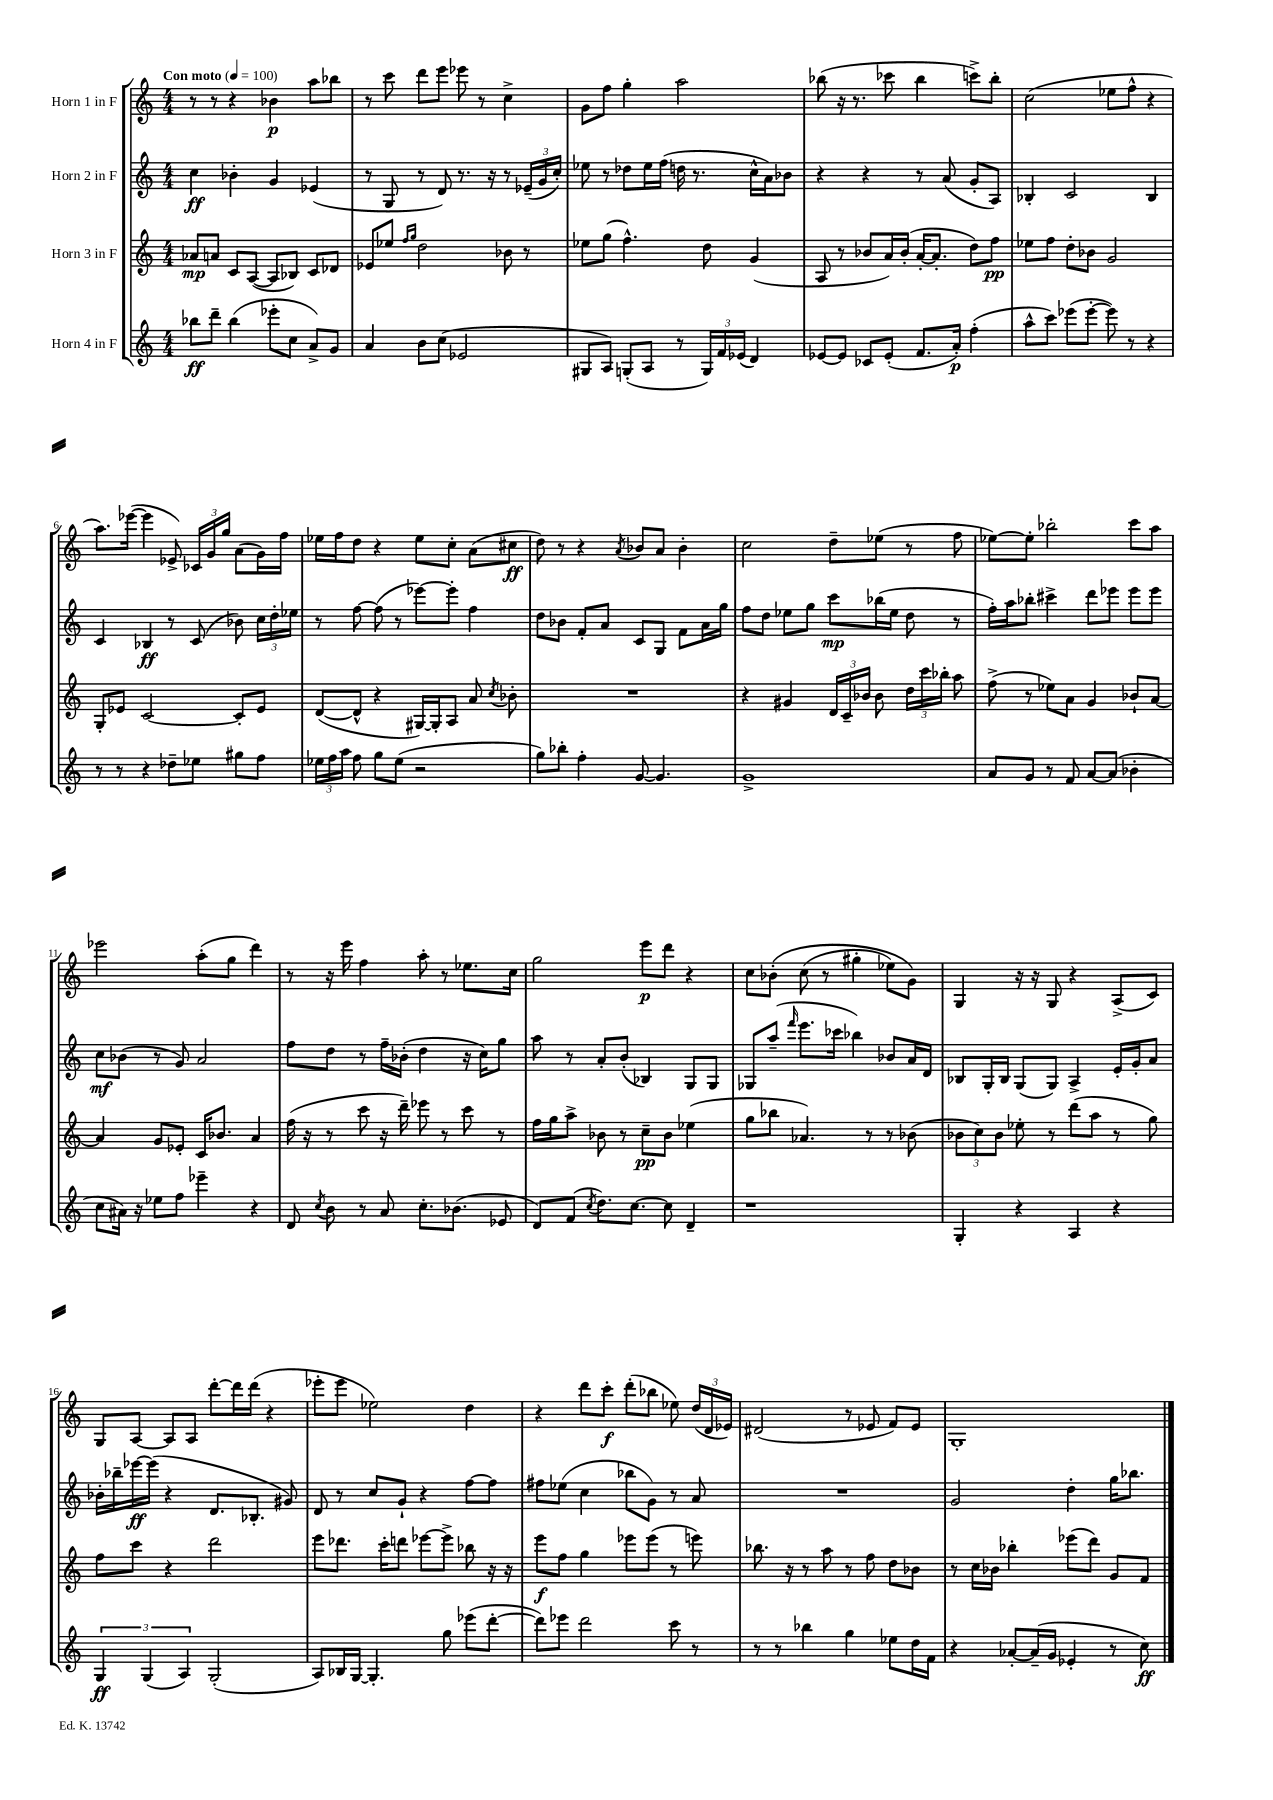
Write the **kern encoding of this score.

**kern	**dynam	**kern	**dynam	**kern	**dynam	**kern	**dynam
*part4	*part4	*part3	*part3	*part2	*part2	*part1	*part1
*staff4	*staff4	*staff3	*staff3	*staff2	*staff2	*staff1	*staff1
*I"Horn 4 in F	*	*I"Horn 3 in F	*	*I"Horn 2 in F	*	*I"Horn 1 in F	*
*clefG2	*	*clefG2	*	*clefG2	*	*clefG2	*
*k[]	*	*k[]	*	*k[]	*	*k[]	*
*M4/4	*	*M4/4	*	*M4/4	*	*M4/4	*
*MM100	*	*MM100	*	*MM100	*	*MM100	*
=1	=1	=1	=1	=1	=1	=1	=1
!	!	!	!	!	!	!LO:TX:a:B:t=Con moto	!
8bb-X\L	ff	8a-X/L	mp	4cc\	ff	8r	.
8ddd~\J	.	8an/J	.	.	.	8r	.
(4bb-\	.	8c/L	.	4b-X'\	.	4r	.
.	.	([8A/J	.	.	.	.	.
8eee-X'\L	.	8A/L]	.	4g/	.	4b-X\	p
8cc\J	.	8B-X/J)	.	.	.	.	.
8a^/L)	.	8c/L	.	(4e-X/	.	8aa\L	.
8g/J	.	8d-X/J	.	.	.	8bb-X\J	.
=2	=2	=2	=2	=2	=2	=2	=2
4a/	.	8e-X/L	.	8r	.	8r	.
.	.	8ee-X/J	.	8G/	.	8ccc\	.
.	.	16qqff/LL	.	.	.	.	.
.	.	16qqgg/JJ	.	.	.	.	.
8b\L	.	2dd\	.	8r	.	8ddd\L	.
(8cc\J	.	.	.	8d/)	.	8eee\J	.
2e-X/	.	.	.	8.r	.	8eee-X\	.
.	.	.	.	.	.	8r	.
.	.	.	.	16r	.	.	.
.	.	8b-X\	.	8r	.	4cc^\	.
.	.	8r	.	(24e-X~/LL	.	.	.
.	.	.	.	24g/	.	.	.
.	.	.	.	24cc'/JJ)	.	.	.
=3	=3	=3	=3	=3	=3	=3	=3
8G#X/L	.	8ee-X\L	.	8ee-X\	.	8g\L	.
8A/J)	.	(8gg\J	.	8r	.	8ff\J	.
(8Gn'/L	.	4.ff^^\)	.	8dd-X\L	.	4gg'\	.
8A/J	.	.	.	16ee-\L	.	.	.
.	.	.	.	(16ff\JJ	.	.	.
8r	.	.	.	16ddn\	.	2aa\	.
.	.	.	.	8.r	.	.	.
24G/LL)	.	8dd\	.	.	.	.	.
24f/	.	.	.	.	.	.	.
(24e-X/JJ	.	.	.	.	.	.	.
4d/)	.	(4g/	.	16cc^^\LL	.	.	.
.	.	.	.	16a\J)	.	.	.
.	.	.	.	8b-X\J	.	.	.
=4	=4	=4	=4	=4	=4	=4	=4
[8e-X/L	.	8A/	.	4r	.	(8bb-X\	.
8e-/J]	.	8r	.	.	.	16r	.
.	.	.	.	.	.	8.r	.
8c-X/L	.	8b-X/L	.	4r	.	.	.
(8e-'/J	.	16a/L)	.	.	.	8ccc-X\	.
.	.	(16b-'/JJ	.	.	.	.	.
8.f/L	.	[16a'/KL	.	8r	.	4bb-\	.
.	.	8.a'/J]	.	.	.	.	.
.	.	.	.	(8a/	.	.	.
16a'/Jk)	p	.	.	.	.	.	.
(4ff'\	.	8dd\L)	.	8g'/L	.	8cccn^\L)	.
.	.	8ff\J	pp	8A/J)	.	8bb-'\J	.
=5	=5	=5	=5	=5	=5	=5	=5
8aa^^\L	.	8ee-X\L	.	4B-X'/	.	(2cc\	.
8ccc\J)	.	8ff\J	.	.	.	.	.
(8eee-X\L	.	8dd'\L	.	2c/	.	.	.
[8eee-'\J	.	8b-X\J	.	.	.	.	.
8eee-\])	.	2g/	.	.	.	8ee-X\L	.
8r	.	.	.	.	.	8ff^^\J	.
4r	.	.	.	4B-/	.	4r	.
!!LO:LB:g=z
=6	=6	=6	=6	=6	=6	=6	=6
8r	.	8G'/L	.	4c/	.	8.aa\L)	.
8r	.	8e-X/J	.	.	.	.	.
.	.	.	.	.	.	([16eee-X\Jk	.
4r	.	[2c/	.	4B-X/	ff	4eee-\]	.
8dd-X~\L	.	.	.	8r	.	8e-X^/)	.
8ee-X\J	.	.	.	(8c/	.	24c-X/LL	.
.	.	.	.	.	.	24g/	.
.	.	.	.	.	.	24gg/JJ	.
8gg#X\L	.	8c'/L]	.	8b-X\)	.	(8a\L	.
8ff\J	.	8e-/J	.	24cc\LL	.	16g\L)	.
.	.	.	.	24dd'\	.	.	.
.	.	.	.	.	.	16ff\JJ	.
.	.	.	.	24ee-X\JJ	.	.	.
=7	=7	=7	=7	=7	=7	=7	=7
24ee-X\LL	.	([8d/L	.	8r	.	16ee-X\LL	.
24ff\	.	.	.	.	.	.	.
.	.	.	.	.	.	16ff\J	.
24aa\JJ	.	.	.	.	.	.	.
8ff\	.	8d^^/J]	.	[8ff\	.	8dd\J	.
8gg\L	.	4r	.	(8ff\]	.	4r	.
(8ee-\J	.	.	.	8r	.	.	.
2r	.	[16G#X/LL)	.	[8eee-X\L)	.	8ee-\L	.
.	.	16G#'/J]	.	.	.	.	.
.	.	8A/J	.	8eee-'\J]	.	8cc'\J	.
.	.	8a/	.	4ff\	.	(8a\L	.
.	.	8qcc/	.	.	.	.	.
.	.	8b-X'\	.	.	.	8cc#X\J	ff
=8	=8	=8	=8	=8	=8	=8	=8
8gg\L)	.	1r	.	8dd\L	.	8dd\)	.
8bb-X'\J	.	.	.	8b-X\J	.	8r	.
4ff'\	.	.	.	8f'/L	.	4r	.
.	.	.	.	8a/J	.	.	.
.	.	.	.	.	.	8qa/	.
[8g/	.	.	.	8c/L	.	8b-X/L	.
4.g/]	.	.	.	8G/J	.	8a/J	.
.	.	.	.	8f\L	.	4b-'\	.
.	.	.	.	16a\L	.	.	.
.	.	.	.	16gg\JJ	.	.	.
=9	=9	=9	=9	=9	=9	=9	=9
1g^	.	4r	.	8ff\L	.	2cc\	.
.	.	.	.	8dd\J	.	.	.
.	.	4g#X/	.	8ee-X\L	.	.	.
.	.	.	.	8gg\J	.	.	.
.	.	24d/LL	.	8ccc\L	mp	8dd~\L	.
.	.	24c~/	.	.	.	.	.
.	.	24b-X/JJ	.	.	.	.	.
.	.	8b-\	.	(16bb-X\L	.	(8ee-X\J	.
.	.	.	.	16ee-\JJ	.	.	.
.	.	24dd\LL	.	8dd\	.	8r	.
.	.	24ccc\	.	.	.	.	.
.	.	24bb-X'\JJ	.	.	.	.	.
.	.	8aa\	.	8r	.	8ff\	.
=10	=10	=10	=10	=10	=10	=10	=10
8a/L	.	(8ff^\	.	16ff'\LL)	.	[8ee-X\L)	.
.	.	.	.	16aa\J	.	.	.
8g/J	.	8r	.	8bb-X'\J	.	8ee-'\J]	.
8r	.	8ee-X\L)	.	4ccc#X^\	.	2bb-X'\	.
8f/	.	8a\J	.	.	.	.	.
[8a/L	.	4g/	.	8ddd\L	.	.	.
(8a/J]	.	.	.	8eee-X\J	.	.	.
4b-X'\	.	8b-X`/L	.	8eee-\L	.	8ccc\L	.
.	.	[8a/J	.	8eee-\J	.	8aa\J	.
!!LO:LB:g=z
=11	=11	=11	=11	=11	=11	=11	=11
8cc\L	.	4a/]	.	8cc\L	mf	2eee-X\	.
16a#X\Jk)	.	.	.	(8b-X\J	.	.	.
16r	.	.	.	.	.	.	.
8ee-X\L	.	8g/L	.	8r	.	.	.
8ff\J	.	8e-X'/J	.	8g/)	.	.	.
4eee-X~\	.	16c/KL	.	2a/	.	(8aa'\L	.
.	.	8.b-X/J	.	.	.	.	.
.	.	.	.	.	.	8gg\J	.
4r	.	4a/	.	.	.	4ddd\)	.
=12	=12	=12	=12	=12	=12	=12	=12
8d/	.	(16ff\	.	8ff\L	.	8r	.
.	.	16r	.	.	.	.	.
8qcc/	.	.	.	.	.	.	.
8b\	.	8r	.	8dd\J	.	16r	.
.	.	.	.	.	.	16eee\	.
8r	.	8ccc\	.	8r	.	4ff\	.
8a/	.	16r	.	16ff~\LL	.	.	.
.	.	16ddd~\)	.	(16b-X'\JJ	.	.	.
8.cc'\L	.	8eee-X\	.	4dd\	.	8aa'\	.
.	.	8r	.	.	.	8r	.
(8.b-X\J	.	.	.	.	.	.	.
.	.	8ccc\	.	16r	.	8.ee-X\L	.
.	.	.	.	16cc\KL)	.	.	.
8e-X/	.	8r	.	8gg\J	.	.	.
.	.	.	.	.	.	16cc\Jk	.
=13	=13	=13	=13	=13	=13	=13	=13
8d/L)	.	16ff\LL	.	8aa\	.	2gg\	.
.	.	16gg\J	.	.	.	.	.
(8f/J	.	8aa^\J	.	8r	.	.	.
8qcc/	.	.	.	.	.	.	.
8.dd\L)	.	8b-X\	.	8a'/L	.	.	.
.	.	8r	.	(8b'/J	.	.	.
[8.cc\J	.	.	.	.	.	.	.
.	.	8cc~\L	pp	4B-X/)	.	8eee\L	p
8cc\]	.	8b-\J	.	.	.	8ddd\J	.
4d~/	.	(4ee-X\	.	8G/L	.	4r	.
.	.	.	.	8G/J	.	.	.
=14	=14	=14	=14	=14	=14	=14	=14
1r	.	8gg\L	.	8G-X/L	.	8cc\L	.
.	.	8bb-X\J	.	(8aa~/J	.	(8b-X'\J	.
.	.	.	.	16qqfff/	.	.	.
.	.	4.a-X/)	.	8.eee\L	.	(8cc\	.
.	.	.	.	.	.	8r	.
.	.	.	.	16ccc-X\Jk	.	.	.
.	.	.	.	4bb-X\)	.	4gg#X'\	.
.	.	8r	.	.	.	.	.
.	.	8r	.	8b-X/L	.	8ee-X\L)	.
.	.	(8b-X\	.	16a/L	.	8g\J)	.
.	.	.	.	16d/JJ	.	.	.
=15	=15	=15	=15	=15	=15	=15	=15
4G'/	.	12b-X\L	.	8B-X/L	.	4G/	.
.	.	12cc\)	.	.	.	.	.
.	.	.	.	16G'/L	.	.	.
.	.	12b-\J	.	.	.	.	.
.	.	.	.	16B-/JJ	.	.	.
4r	.	8ee-X'\	.	(8G/L	.	16r	.
.	.	.	.	.	.	16r	.
.	.	8r	.	8G/J)	.	8G/	.
4A/	.	(8ddd\L	.	4A^/	.	4r	.
.	.	8aa\J	.	.	.	.	.
4r	.	8r	.	16e'/LL	.	(8A^/L	.
.	.	.	.	16g'/J	.	.	.
.	.	8gg\)	.	8a/J	.	8c/J)	.
!!LO:LB:g=z
=16	=16	=16	=16	=16	=16	=16	=16
6G/	ff	8ff\L	.	16b-X'\LL	.	8G/L	.
.	.	.	.	16bb-X~\	.	.	.
.	.	8ccc\J	.	[16eee-X\	ff	[8A/J	.
(6G/	.	.	.	.	.	.	.
.	.	.	.	(16eee-\JJ]	.	.	.
.	.	4r	.	4r	.	8A/L]	.
6A/)	.	.	.	.	.	.	.
.	.	.	.	.	.	8A/J	.
(2G'/	.	2ddd\	.	8.d/L	.	[8ddd'\L	.
.	.	.	.	.	.	16ddd\L]	.
.	.	.	.	8.B-X'/J	.	(16ddd\JJ	.
.	.	.	.	.	.	4r	.
.	.	.	.	8g#X/)	.	.	.
=17	=17	=17	=17	=17	=17	=17	=17
8A/L)	.	8eee\L	.	8d/	.	8eee-X'\L	.
16B-X/L	.	8.ddd-X\J	.	8r	.	8eee-\J	.
[16G/JJ	.	.	.	.	.	.	.
4.G'/]	.	.	.	8cc/L	.	2ee-X\)	.
.	.	16ccc'\KL	.	.	.	.	.
.	.	8dddn\J	.	8g`/J	.	.	.
.	.	[8eee-X\L	.	4r	.	.	.
8gg\	.	8eee-^\J]	.	.	.	.	.
(8eee-X\L	.	8bb-X\	.	[8ff\L	.	4dd\	.
[8ddd'\J	.	16r	.	8ff\J]	.	.	.
.	.	16r	.	.	.	.	.
=18	=18	=18	=18	=18	=18	=18	=18
8ddd\L])	.	8eee\L	f	8ff#X\L	.	4r	.
8eee-X\J	.	8ff\J	.	(8ee-X\J	.	.	.
2ddd\	.	4gg\	.	4cc\	.	8ddd\L	.
.	.	.	.	.	.	8ccc'\J	f
.	.	8eee-X\L	.	8bb-X\L	.	(8ddd'\L	.
.	.	(8eee-\J	.	8g\J)	.	8bb-X\J	.
8ccc\	.	8r	.	8r	.	8ee-X\)	.
8r	.	8eeen\)	.	8a/	.	(24dd/LL	.
.	.	.	.	.	.	24d/	.
.	.	.	.	.	.	24e-X/JJ)	.
=19	=19	=19	=19	=19	=19	=19	=19
8r	.	8.bb-X\	.	1r	.	(2d#X/	.
8r	.	.	.	.	.	.	.
.	.	16r	.	.	.	.	.
4bb-X\	.	8r	.	.	.	.	.
.	.	8aa\	.	.	.	.	.
4gg\	.	8r	.	.	.	8r	.
.	.	8ff\	.	.	.	8e-X/	.
8ee-X\L	.	8dd\L	.	.	.	8f/L)	.
16dd\L	.	8b-X\J	.	.	.	8e-/J	.
16f\JJ	.	.	.	.	.	.	.
=20	=20	=20	=20	=20	=20	=20	=20
4r	.	8r	.	2g/	.	1G'	.
.	.	16cc\LL	.	.	.	.	.
.	.	16b-X\JJ	.	.	.	.	.
[8a-X'/L	.	4bb-X'\	.	.	.	.	.
(16a-~/L]	.	.	.	.	.	.	.
16g/JJ	.	.	.	.	.	.	.
4e-X'/	.	(8eee-X\L	.	4dd'\	.	.	.
.	.	8ddd\J)	.	.	.	.	.
8r	.	8g/L	.	16gg\KL	.	.	.
.	.	.	.	8.bb-X\J	.	.	.
8cc\)	ff	8f/J	.	.	.	.	.
==	==	==	==	==	==	==	==
*-	*-	*-	*-	*-	*-	*-	*-
